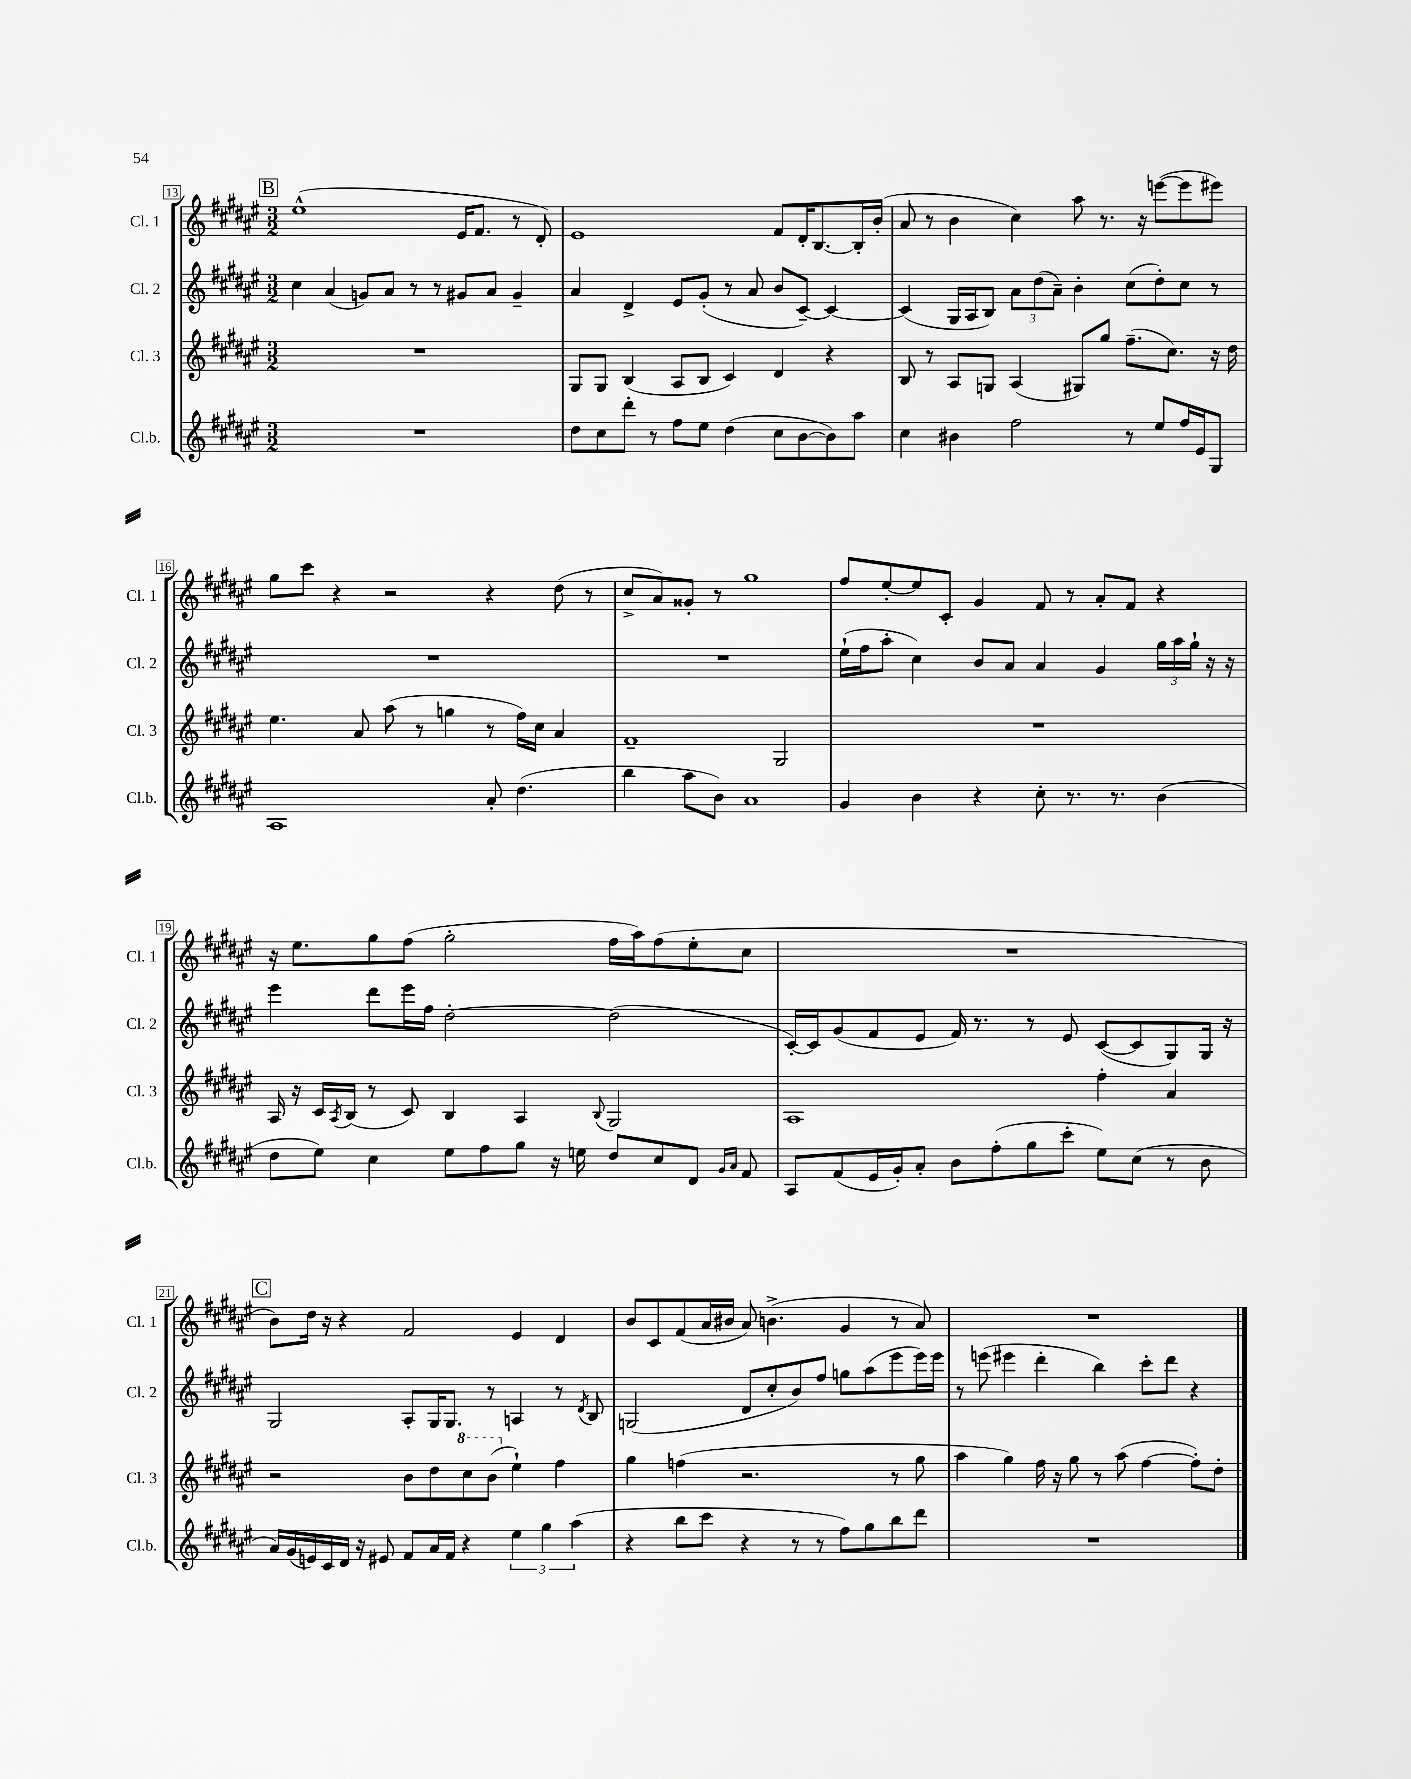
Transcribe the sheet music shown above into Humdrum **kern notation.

**kern	**kern	**kern	**kern
*staff4	*staff3	*staff2	*staff1
*clefG2	*clefG2	*clefG2	*clefG2
*k[f#c#g#d#a#e#]	*k[f#c#g#d#a#e#]	*k[f#c#g#d#a#e#]	*k[f#c#g#d#a#e#]
*M3/2	*M3/2	*M3/2	*M3/2
1.r	1.r	4cc#\	(1ee#^^
.	.	(4a#/	.
.	.	8g/L)	.
.	.	8a#/J	.
.	.	8r	.
.	.	8r	.
.	.	8g#/L	16e#/LK
.	.	.	8.f#/J
.	.	8a#/J	.
.	.	4g#~/	8r
.	.	.	8d#'/)
=	=	=	=
8dd#\L	8G#/L	4a#/	1e#
8cc#\	8G#/J	.	.
8ddd#'\J	(4B/	4d#^/	.
8r	.	.	.
8ff#\L	8A#/L	8e#/L	.
8ee#\J	8B/J	(8g#'/J	.
(4dd#\	4c#/)	8r	.
.	.	8a#/	.
8cc#\L	4d#/	8b/L	8f#/L
[8b\	.	[8c#~/J)	16d#'/K
.	.	.	[8.B/
8b\])	4r	4c#/_	.
8aa#\J	.	.	16B'/]L
.	.	.	(16b'/JJ
=	=	=	=
4cc#\	8B/	(4c#/]	8a#/
.	8r	.	8r
4b#\	8A#/L	16G#/LL	4b\
.	.	16A#/J	.
.	8G/J	8B/J)	.
2ff#\	(4A#/	12a#\L	4cc#\)
.	.	(12dd#\	.
.	.	12a#~\J)	.
.	8G#/L)	4b'\	8aa#\
.	8gg#/J	.	8.r
8r	(8.ff#~\L	(8cc#\L	.
.	.	.	16r
8ee#/L	.	8dd#'\)	([8eee\L
.	8.cc#\J)	.	.
16ff#/L	.	8cc#\J	8eee\]
16e#/J	.	.	.
8G#/J	16r	8r	8eee#\J)
.	16dd#\	.	.
=	=	=	=
1A#	4.ee#\	1.r	8gg#\L
.	.	.	8ccc#\J
.	.	.	4r
.	8a#/	.	.
.	(8aa#\	.	2r
.	8r	.	.
.	4gg\	.	.
8a#'/	8r	.	4r
(4.dd#\	16ff#\LL)	.	.
.	16cc#\JJ	.	.
.	4a#/	.	(8dd#\
.	.	.	8r
=	=	=	=
4bb\	1f#~	1.r	8cc#^/L
.	.	.	8a#/)
8aa#\L	.	.	8g##'/J
8b\J)	.	.	8r
1a#	.	.	1gg#
.	2G#/	.	.
=	=	=	=
4g#/	1.r	(16ee#`\LL	8ff#/L
.	.	16ff#\J	.
.	.	8aa#'\J	[8ee#'/
4b\	.	4cc#\)	8ee#/]
.	.	.	8c#'/J
4r	.	8b/L	4g#/
.	.	8a#/J	.
8cc#'\	.	4a#/	8f#/
8.r	.	.	8r
.	.	4g#/	8a#'/L
8.r	.	.	.
.	.	.	8f#/J
(4b\	.	24gg#\LL	4r
.	.	24aa#\	.
.	.	24gg#`\JJ	.
.	.	16r	.
.	.	16r	.
=	=	=	=
8dd#\L	16A#/	4eee#\	16r
.	16r	.	8.ee#\L
8ee#\J)	16c#/LL	.	.
.	8qA#/	.	.
.	(16B/JJ	.	.
4cc#\	8r	8ddd#\L	8gg#\
.	8c#/)	16eee#\L	(8ff#\J
.	.	16ff#\JJ	.
8ee#\L	4B/	[2dd#'\	2gg#'\
8ff#\	.	.	.
8gg#\J	4A#/	.	.
16r	.	.	.
16ee\	.	.	.
.	8qqB/	.	.
8dd#/L	2G#/	(2dd#\]	16ff#\LL
.	.	.	16aa#\J)
8cc#/	.	.	(8ff#\
8d#/J	.	.	8ee#'\
16qqg#/LL	.	.	.
16qqa#/JJ	.	.	.
8f#/	.	.	8cc#\J
=	=	=	=
8A#/L	1A#	[16c#'/LL)	1.r
.	.	16c#/]J	.
(8f#/	.	(8g#/	.
16e#/L	.	8f#/	.
16g#'/J)	.	.	.
8a#'/J	.	8e#/J	.
8b\L	.	16f#/)	.
.	.	8.r	.
(8ff#'\	.	.	.
8gg#\	.	8r	.
8ccc#'\J	.	8e#/	.
8ee#\L)	4ff#'\	([8c#/L	.
(8cc#\J	.	8c#/]	.
8r	4a#/	8G#/)	.
8b\	.	16G#/Jk	.
.	.	16r	.
=	=	=	=
16a#/LL)	2r	2G#/	8b\L)
(16g#/	.	.	.
16e/)	.	.	16dd#\Jk
16c#/	.	.	16r
16d#/JJ	.	.	4r
16r	.	.	.
8e#/	.	.	.
8f#/L	8b\L	8A#'/L	2f#/
16a#/L	8dd#\	16G#/K	.
16f#/JJ	.	8.G#/J	.
4r	8ccc#\	.	.
.	(8bb\J	8r	.
6ee#\	4ee#`\)	4A/	4e#/
6gg#\	.	.	.
.	4ff#\	8r	4d#/
(6aa#\	.	.	.
.	.	8qd#/	.
.	.	8B/	.
=	=	=	=
4r	4gg#\	(2G/	8b/L
.	.	.	8c#/
8bb\L	(4ff\	.	(8f#/
8ccc#\J	.	.	16a#/L
.	.	.	16b#/JJ
4r	2.r	8d#/L	8a#/)
.	.	8cc#'/	(4.b^\
8r	.	8b/)	.
8r	.	8ff#/J	.
8ff#\L)	.	8gg\L	4g#/
8gg#\	.	(8aa#\	.
8bb\	8r	8eee#\	8r
8ddd#\J	8gg#\	16eee#\L)	8a#/)
.	.	16eee#\JJ	.
=	=	=	=
1.r	4aa#\	8r	1.r
.	.	(8eee\	.
.	4gg#\)	4eee#\	.
.	16ff#\	4ddd#'\	.
.	16r	.	.
.	8gg#\	.	.
.	8r	4bb\)	.
.	(8aa#\	.	.
.	[4ff#\	8ccc#'\L	.
.	.	8ddd#\J	.
.	8ff#'\]L)	4r	.
.	8dd#'\J	.	.
==	==	==	==
*-	*-	*-	*-
